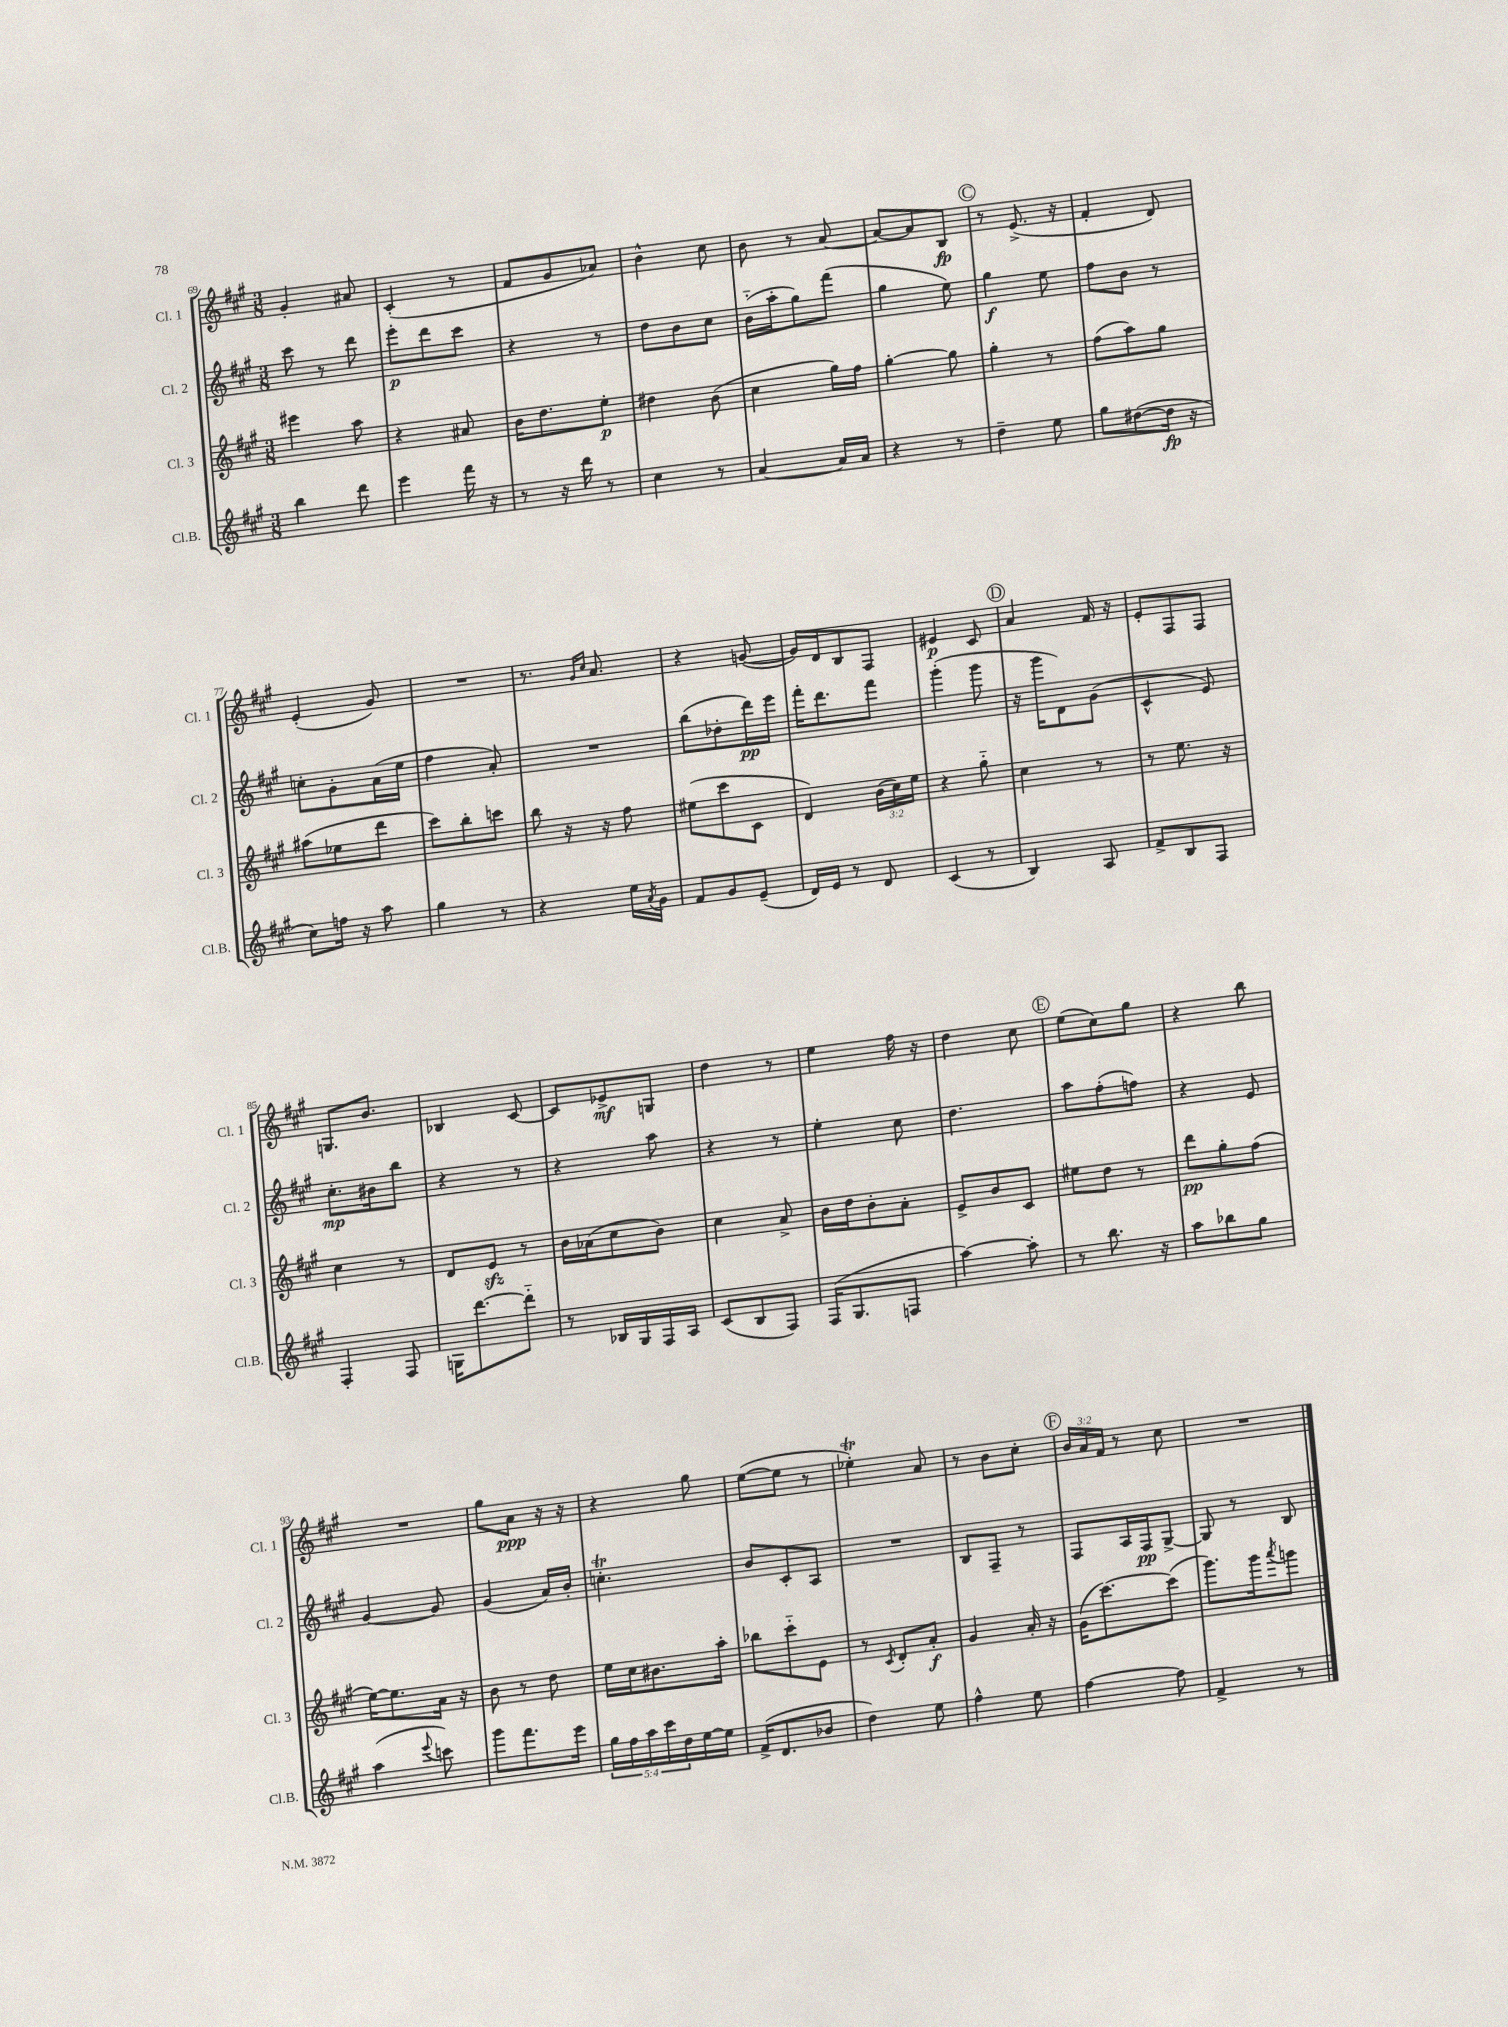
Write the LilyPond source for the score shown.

<<
\new StaffGroup <<
\new Staff = "s0" \with { instrumentName = "Cl. 1" shortInstrumentName = "Cl. 1" } {
    \clef treble \key a \major \numericTimeSignature \time 3/8 \override Staff.TupletNumber.text = #tuplet-number::calc-fraction-text
    gis'4-. ais'8 |
    cis'4-.( r8 |
    fis'8 gis'8 aes'8) |
    b'4-^ cis''8 |
    b'8 r8 a'8~ |
    a'8~ a'8 b8\fp |
    \mark \markup { \circle "C" } r8 e'8.->( r16 |
    fis'4-. d'8) |
    e'4-.( gis'8) |
    R4. |
    r8. \grace { gis'16 cis''16 } a'8. |
    r4 g'8~( |
    g'16) d'16 b8 fis8 |
    eis'4\p cis'8 |
    \mark \markup { \circle "D" } a'4 fis'16 r16 |
    e'8-. fis8 fis8 |
    g8. b'8. |
    bes4 cis'8~ |
    cis'8 ees'8->\mf g8 |
    d''4 r8 |
    e''4 fis''16 r16 |
    d''4 cis''8 |
    \mark \markup { \circle "E" } e''8( cis''8) gis''8 |
    r4 b''8 |
    R4. |
    gis''8 a'8\ppp r16 r16 |
    r4 gis''8 |
    e''8~( e''8 r8 |
    ees''4-.\trill) a'8 |
    r8 b'8 cis''8-. |
    \mark \markup { \circle "F" } \tuplet 3/2 { b'16 a'16 fis'16 } r8 cis''8 |
    R4. \bar "|." |
}
\new Staff = "s1" \with { instrumentName = "Cl. 2" shortInstrumentName = "Cl. 2" } {
    \clef treble \key a \major \numericTimeSignature \time 3/8
    cis'''8 r8 d'''8 |
    e'''8-.\p d'''8 cis'''8 |
    r4 r8 |
    d''8 b'8 cis''8 |
    b'16-_( a''16-. gis''8) fis'''8( |
    gis''4 e''8) |
    \mark \markup { \circle "C" } gis''4\f e''8 |
    fis''8 b'8 r8 |
    c''8-. gis'8-. a'16( e''16 |
    fis''4 a'8-.) |
    R4. |
    b''8( des''8-. d'''16\pp) e'''16 |
    fis'''16-. d'''8. fis'''8 |
    gis'''4-.( gis'''8 |
    \mark \markup { \circle "D" } r16 gis'''16 d'8) gis'8( |
    cis'4-^ e'8) |
    cis''8.-.\mp bis'16 b''8 |
    r4 r8 |
    r4 a''8 |
    r4 r8 |
    e''4-. cis''8 |
    d''4. |
    \mark \markup { \circle "E" } a''8 fis''8-.( f''8) |
    r4 e'8 |
    gis'4~ gis'8 |
    gis'4( a'16) b'16-. |
    c''4.-.\trill |
    b'8 cis'8-. a8 |
    R4. |
    b8 fis8-- r8 |
    \mark \markup { \circle "F" } fis8 a16 fis16\pp gis8~-> |
    gis8 r8 b8 \bar "|." |
}
\new Staff = "s2" \with { instrumentName = "Cl. 3" shortInstrumentName = "Cl. 3" } {
    \clef treble \key a \major \numericTimeSignature \time 3/8 \override Staff.TupletNumber.text = #tuplet-number::calc-fraction-text
    eis'''4 a''8 |
    r4 ais'8 |
    b'16 d''8. e''8-.\p |
    dis''4 b'8( |
    cis''4 gis''16) fis''16 |
    gis''4~-. gis''8 |
    \mark \markup { \circle "C" } gis''4-. r8 |
    fis''8( a''8) gis''8 |
    ais''8( ees''8 d'''8 |
    cis'''8) b''8-. c'''8 |
    b''8 r16 r16 fis''8 |
    eis''8( cis'''8 cis'8 |
    d'4) \tuplet 3/2 { b'16( cis''16) e''16 } |
    r4 gis''8-_ |
    \mark \markup { \circle "D" } cis''4 r8 |
    r8 e''8. r16 |
    cis''4 r8 |
    d'8 e'8\sfz r8 |
    b'16 aes'16( cis''8 b'8) |
    cis''4 a'8-> |
    b'16 d''16 b'8-. a'8-. |
    e'8-> b'8 cis'8 |
    \mark \markup { \circle "E" } eis''8 d''8 r8 |
    d'''8\pp gis''8-. fis''8( |
    e''16~) e''8. a'16 r16 |
    b'8 r8 d''8 |
    e''16 cis''16 bis'8. a''16-. |
    bes''8 cis'''8-_ e'8 |
    r8 \acciaccatura { cis'8 } d'8-. a'8-.\f |
    gis'4 a'16-. r16 |
    \mark \markup { \circle "F" } gis'16( cis'''8.~) cis'''8( |
    gis'''8.) gis'''16 \acciaccatura { a'''8 } g'''8 \bar "|." |
}
\new Staff = "s3" \with { instrumentName = "Cl.B." shortInstrumentName = "Cl.B." } {
    \clef treble \key a \major \numericTimeSignature \time 3/8 \override Staff.TupletNumber.text = #tuplet-number::calc-fraction-text
    b''4 d'''8 |
    e'''4 fis'''16 r16 |
    r8 r16 d'''16 r8 |
    cis''4 r8 |
    a'4~ a'16 a'16 |
    r4 r8 |
    \mark \markup { \circle "C" } d''4-- e''8 |
    gis''8 dis''8~( dis''16\fp r16 |
    cis''8) f''16 r16 a''8 |
    gis''4 r8 |
    r4 e''16 \acciaccatura { a'8 } gis'16 |
    fis'8 gis'8 e'8--( |
    d'16) e'16 r8 d'8 |
    cis'4( r8 |
    \mark \markup { \circle "D" } b4) a8 |
    fis'8-> b8 fis8 |
    fis4-. fis8 |
    g16 d'''8.~ d'''8-_ |
    r8 bes16 gis16 fis16 a16 |
    cis'8( b8 fis8) |
    fis16( gis8. f8 |
    a''4~) a''8-. |
    \mark \markup { \circle "E" } r8 b''8. r16 |
    a''8 bes''8 gis''8 |
    a''4( \appoggiatura { e'''8 } c'''8) |
    gis'''8 fis'''8. e'''16 |
    \tuplet 5/4 { gis''16 fis''16 a''16 cis'''16 d''16 } e''16~ e''16 |
    fis'16->( d'8. bes'8 |
    d''4) e''8 |
    fis''4-^ e''8 |
    \mark \markup { \circle "F" } fis''4~ fis''8 |
    fis'4-> r8 \bar "|." |
}
>>
>>
\layout { \context { \Score currentBarNumber = #69 } }
